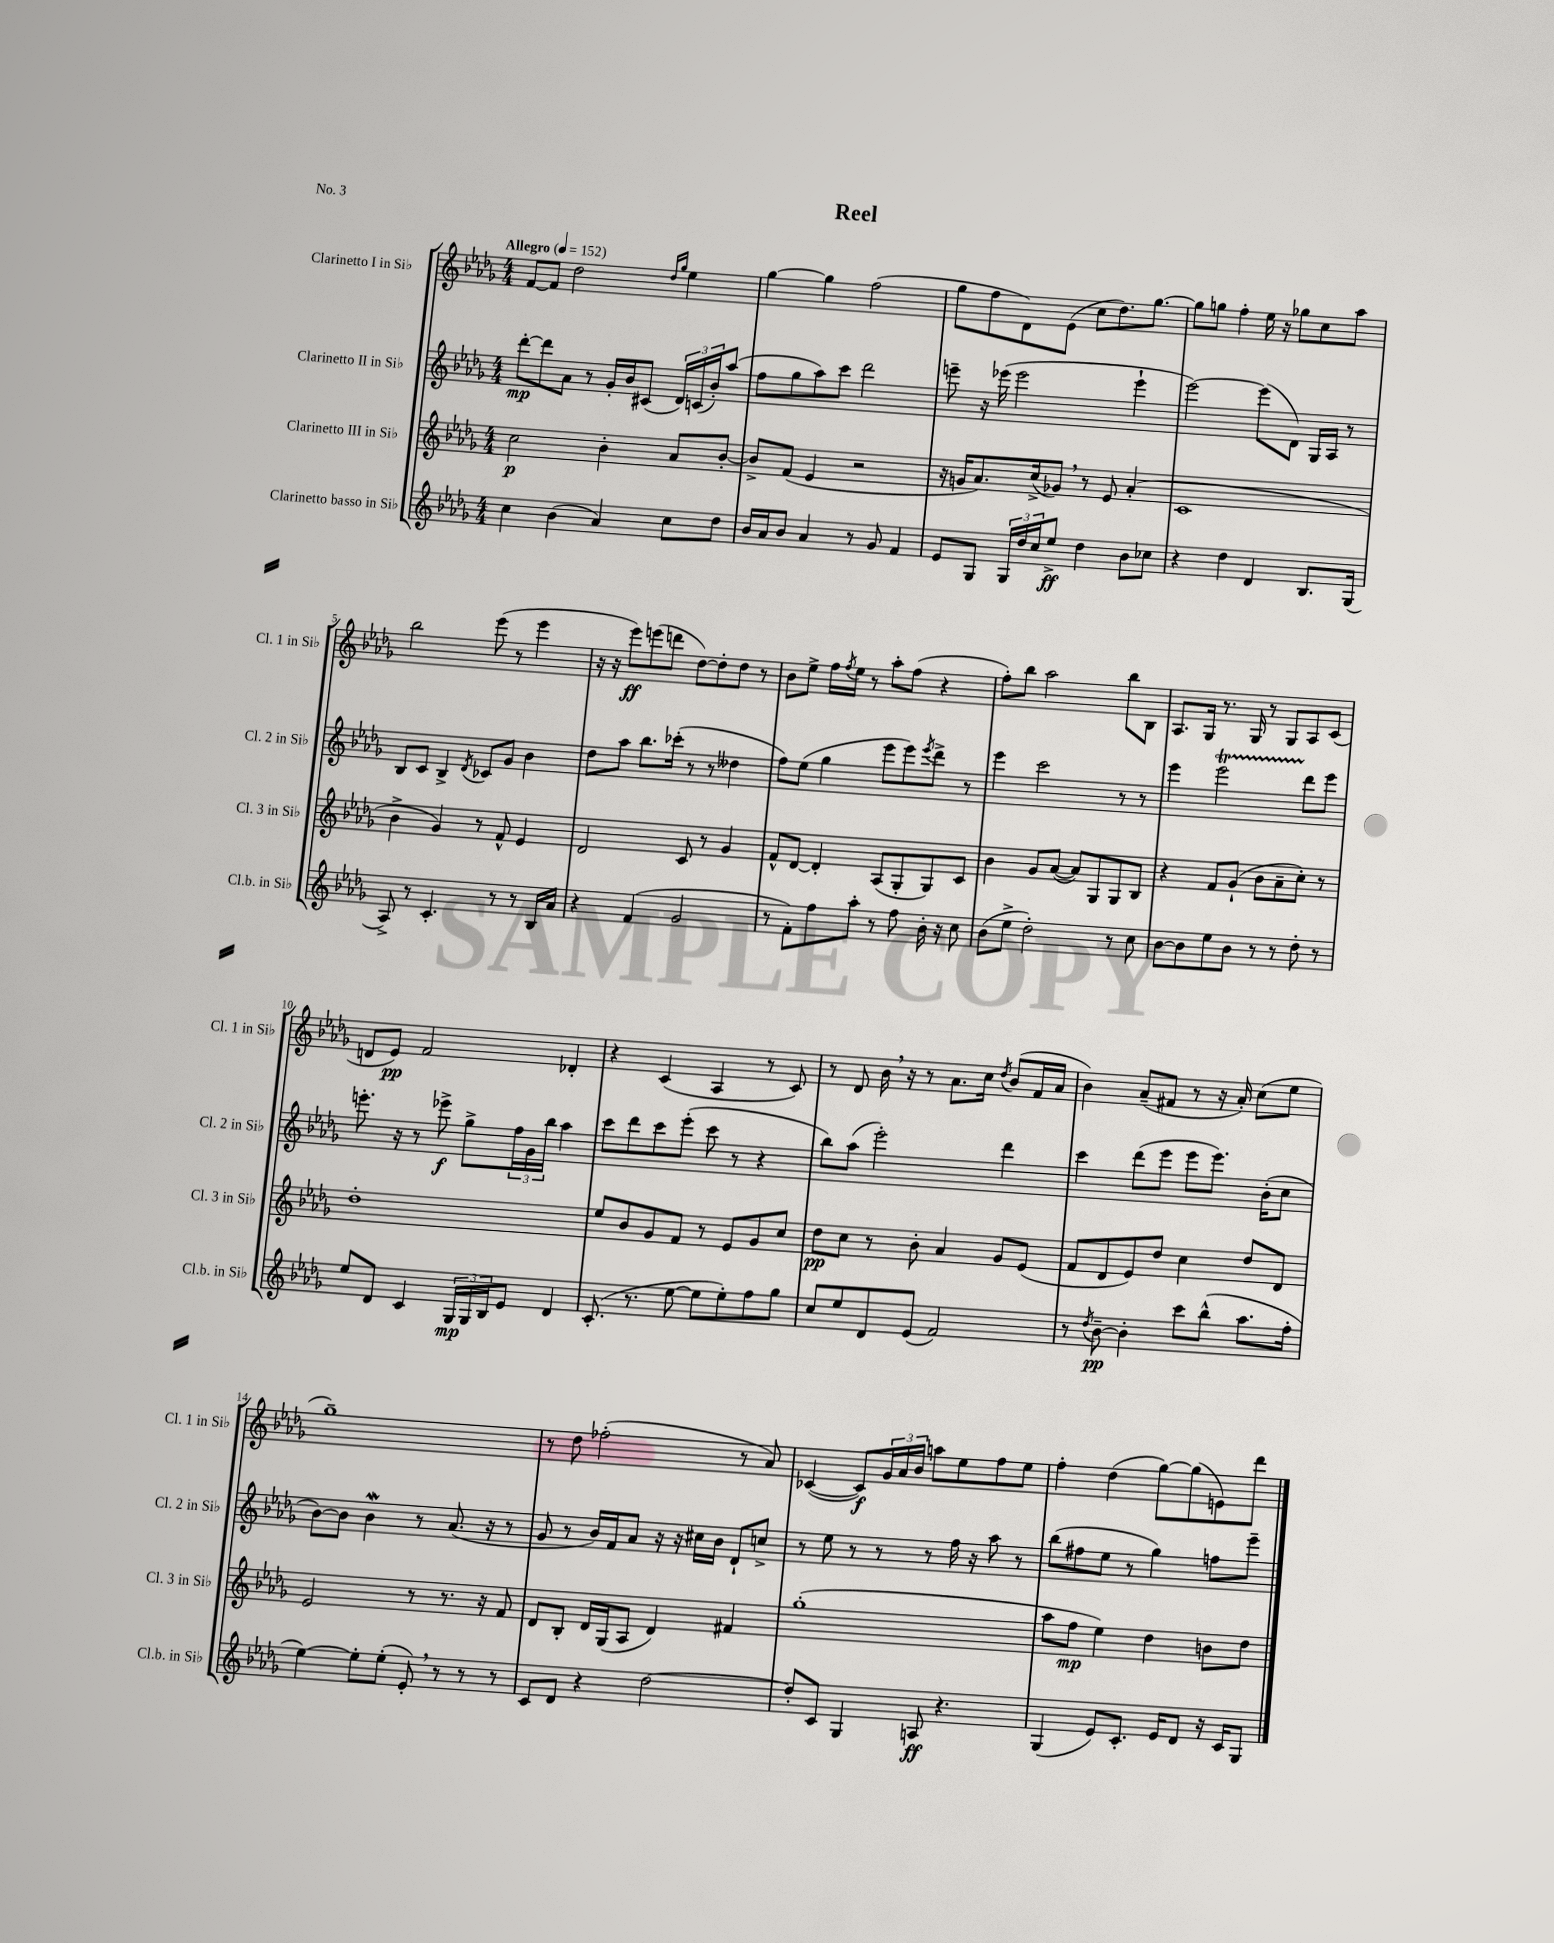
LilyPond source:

\header { title = "Reel" piece = "No. 3" }
<<
\new StaffGroup <<
\new Staff = "s0" \with { instrumentName = "Clarinetto I in Sib" shortInstrumentName = "Cl. 1 in Sib" } {
    \clef treble \key des \major \numericTimeSignature \time 4/4 \tempo "Allegro" 4 = 152
    f'8~ f'8 des''2 \grace { des''16 ges''16 } ees''4 |
    ges''4~ ges''4 f''2( |
    ges''8 f''8 des'8) ees'8( c''8 des''8.) ges''8.~ |
    ges''8 g''8 f''4-. ees''16 r16 ges''8 c''8 aes''8 |
    bes''2 ees'''8( r8 ees'''4 |
    r16 r16 ees'''8\ff) e'''8( d'''8 des''8~) des''8-. des''8 r8 |
    bes'8 ees''8-> f''16 \acciaccatura { f''8 } ees''16 r8 aes''8-. f''8( r4 |
    f''8-.) bes''8 aes''2 bes''8 bes8 |
    aes8. ges16 r8. ges16 r8 ges8 aes8 c'8( |
    d'8 ees'8\pp) f'2 des'4-. |
    r4 c'4( aes4 r8 c'8) |
    r8 des'8 bes'16 \breathe r16 r8 aes'8. c''16 \acciaccatura { des''8 } bes'8( f'16 aes'16 |
    bes'4) aes'8--( fis'8 r8 r16 aes'16-.) c''8( ees''8 |
    ges''1--) |
    r8 des''8 fes''2-.( r8 aes'8) |
    ces'4~( ces'8\f) \tuplet 3/2 { ges'16 aes'16 bes'16 } a''8 ees''8 f''8 ees''8 |
    f''4-. des''4( ges''8~) ges''8( e'8) des'''8 \bar "|." |
}
\new Staff = "s1" \with { instrumentName = "Clarinetto II in Sib" shortInstrumentName = "Cl. 2 in Sib" } {
    \clef treble \key des \major \numericTimeSignature \time 4/4
    des'''8~-.\mp des'''8 aes'8 r8 ges'16-. bes'16 cis'8( \tuplet 3/2 { des'16) c'16( bes'16-.) } aes''8( |
    f''8 ges''8 aes''8) c'''8 des'''2 |
    e'''8-- r16 ees'''16( ees'''2 ees'''4-! |
    ees'''2~) ees'''8( des'8) ges16 aes16 r8 |
    bes8 c'8 bes4-> \acciaccatura { des'8 } ces'8 ges'8 bes'4 |
    des''8 aes''8 bes''8. ces'''16-.( r8 r8 deses''4 |
    f''8) ees''8( ges''4 ees'''8 ees'''8) \acciaccatura { ees'''8 } des'''8-> r8 |
    ees'''4 c'''2 r8 r8 |
    ees'''4 ees'''2\startTrillSpan des'''8\stopTrillSpan ees'''8 |
    e'''8.-. r16 r8 ees'''8->\f ges''8-> \tuplet 3/2 { f''16 ges'16 bes''16 } aes''4 |
    c'''8 des'''8 c'''8 ees'''8-.( c'''8 r8 r4 |
    bes''8) aes''8( ees'''2-.) des'''4 |
    c'''4 des'''8( ees'''8 ees'''8 ees'''8.) bes'16-.( c''8 |
    bes'8~) bes'8 bes'4\mordent r8 aes'8.( r16 r8 |
    ges'8 r8 bes'16) f'16 aes'8 r16 r16 cis''16 bes'16 des'8-! c''8-> |
    r8 ees''8 r8 r8 r8 f''16 r16 aes''8 r8 |
    bes''8( fis''8 ees''8 r8 ges''4) f''8 ees'''8-- \bar "|." |
}
\new Staff = "s2" \with { instrumentName = "Clarinetto III in Sib" shortInstrumentName = "Cl. 3 in Sib" } {
    \clef treble \key des \major \numericTimeSignature \time 4/4
    c''2\p bes'4-. aes'8 bes'8~-. |
    bes'8-> f'8( ees'4 r2 |
    r16 g'16 aes'8.) c''16->( ges'8) \breathe r8 ees'8 aes'4-.( |
    c'1 |
    bes'4-> ges'4) r8 f'8-^ ees'4 |
    des'2 c'8 r8 ges'4 |
    f'8-^ des'8~ des'4-. aes8( ges8-. ges8) c'8 |
    bes'4 ges'8 aes'8~( aes'8) ges8 ges8 bes8 |
    r4 f'8 ges'8-!( bes'8 aes'8-- c''8-.) r8 |
    des''1-. |
    ees''8 bes'8 ges'8 f'8 r8 ees'8 ges'8 c''8 |
    des''8\pp c''8 r8 bes'8-. aes'4 ges'8 ees'8( |
    f'8 des'8 ees'8) des''8 c''4 des''8 des'8 |
    ees'2 r8 r8. r16 f'8 |
    des'8 bes8-. des'16 ges16( aes8 des'4) fis'4 |
    ges''1-.( |
    aes''8 f''8\mp ees''4) des''4 b'8 des''8 \bar "|." |
}
\new Staff = "s3" \with { instrumentName = "Clarinetto basso in Sib" shortInstrumentName = "Cl.b. in Sib" } {
    \clef treble \key des \major \numericTimeSignature \time 4/4
    c''4 bes'4( aes'4) c''8 des''8 |
    bes'16 aes'16 bes'8 aes'4 r8 ges'8 f'4 |
    ees'8 ges8 \tuplet 3/2 { ges16 des''16 c''16 } ees''8->\ff des''4 bes'8 ces''8 |
    r4 des''4 des'4 bes8. ges16( |
    aes8->) r8 c'4.-. r8 r8 bes16 aes'16 |
    r4 f'4( ges'2 |
    r8 f'8-.) f''8 aes''8-. r8 f''8 bes'16-. r16 c''8 |
    bes'8( ees''8-> des''2-.) r8 c''8 |
    bes'8~ bes'8 ees''8 bes'8 r8 r8 des''8-. r8 |
    ees''8 des'8 c'4 \tuplet 3/2 { ges16\mp ges16 bes16 } ees'8 des'4 |
    c'8.-.( r8. ees''8~ ees''8 ees''8-.) f''8 ges''8 |
    c''8 ees''8 des'8 ees'8( f'2) |
    r8 \acciaccatura { des''8 } bes'8~--\pp bes'4-. c'''8 bes''8-^( aes''8. f''16-. |
    ees''4~) ees''8-. ees''8-.( ees'8-.) \breathe r8 r8 r8 |
    c'8 des'8 r4 des''2~ |
    des''8-. c'8 ges4 a8\ff r4. |
    ges4( ees'8) c'8.-. ees'16 des'8 r16 c'16 ges8 \bar "|." |
}
>>
>>
